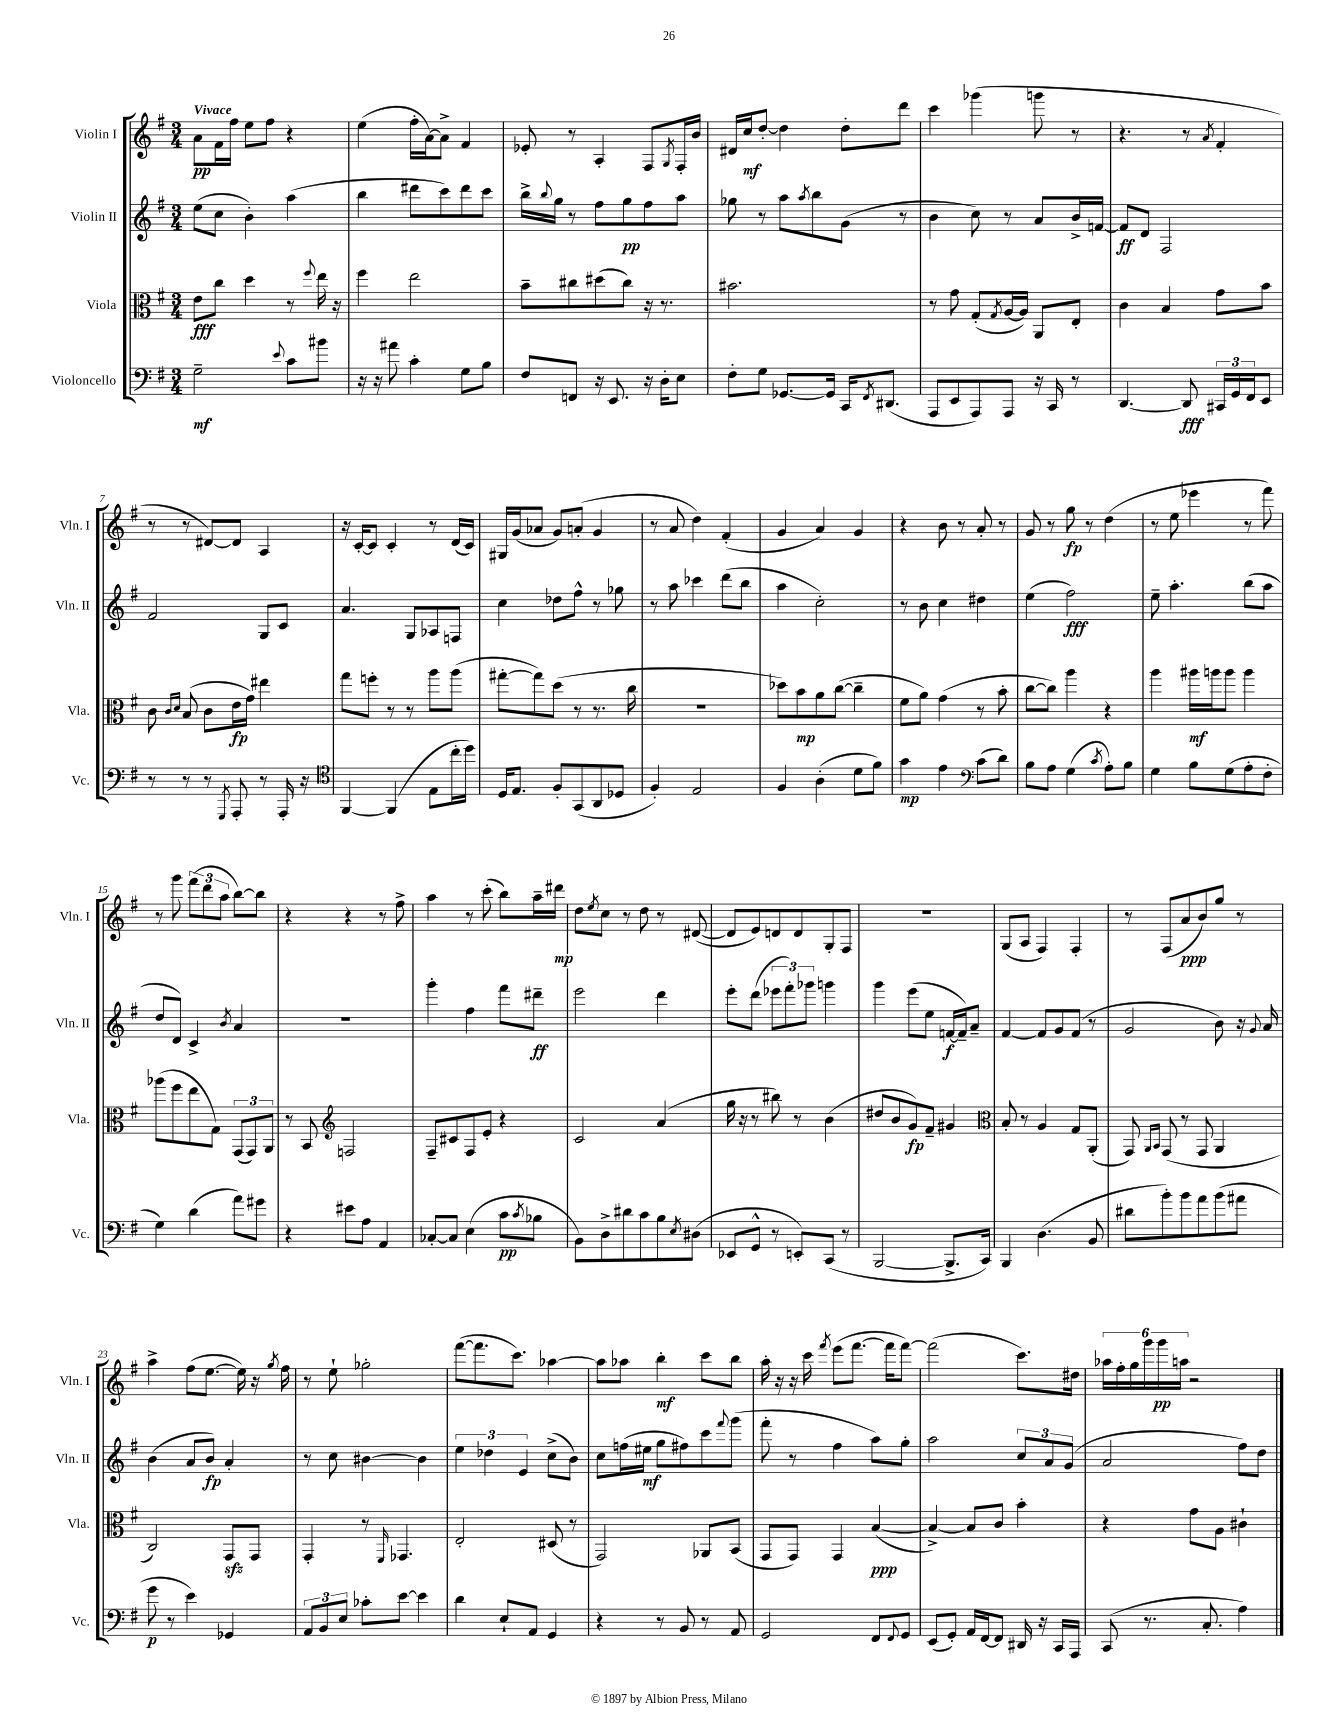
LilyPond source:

<<
\new StaffGroup <<
\new Staff = "s0" \with { instrumentName = "Violin I" shortInstrumentName = "Vln. I" } {
    \clef treble \key g \major \numericTimeSignature \time 3/4 \tempo "Vivace"
    a'8\pp fis'16 fis''16 e''8 fis''8 r4 |
    e''4( fis''16-. a'16~) a'8-> fis'4 |
    ees'8-. r8 a4-. fis8 \acciaccatura { g8 } fis16-. b'16 |
    dis'16 c''16\mf d''8~-. d''4 d''8-. d'''8 |
    c'''4 ges'''4( g'''8 r8 |
    r4. r8 \acciaccatura { a'8 } fis'4-. |
    r8 r8 dis'8~) dis'8 a4 |
    r16 c'16~-. c'8 c'4-. r8 d'16( c'16) |
    gis16 g'16( aes'8 g'8) a'8-.( g'4 |
    r8 a'8 d''4) fis'4-.( |
    g'4 a'4) g'4 |
    r4 b'8 r8 a'8-. r8 |
    g'8 r8 g''8\fp r8 d''4( |
    r8 e''8 ees'''4 r8 fis'''8) |
    r8 g'''8 \tuplet 3/2 { fis'''8( d'''8 a''8 } b''8~) b''8 |
    r4 r4 r8 fis''8-> |
    a''4 r8 c'''8-.( b''8) a''16-- dis'''16\mp |
    d''8 \acciaccatura { e''8 } c''8 r8 d''8 r8 dis'8~( |
    dis'8 e'8) d'8 d'8 g8-. fis8 |
    R2. |
    g8( a8 fis4) fis4-. |
    r8 fis8( a'8\ppp b'8) g''8 r8 |
    a''4-> fis''8( e''8.~ e''16) r16 \acciaccatura { g''8 } fis''16 |
    r8 e''8-! ges''2-. |
    fis'''8~( fis'''8. c'''8.) aes''4~ |
    aes''8 aes''8 b''4-.\mf c'''8 b''8 |
    a''16-. r16 r16 c'''16 \acciaccatura { fis'''8 } e'''8( fis'''8.~ fis'''16 fis'''8~) |
    fis'''2( c'''8.) dis''16 |
    \tuplet 6/4 { aes''16 fis''16-. g''16 g'''16 g'''16\pp a''16 } r2 \bar "|." |
}
\new Staff = "s1" \with { instrumentName = "Violin II" shortInstrumentName = "Vln. II" } {
    \clef treble \key g \major \numericTimeSignature \time 3/4
    e''8( c''8 b'4-.) a''4( |
    b''4 dis'''8 c'''8) dis'''8 c'''8 |
    b''16-> \appoggiatura { b''8 } g''16 r8 fis''8 g''8\pp fis''8 a''8 |
    ges''8 r8 a''8 \acciaccatura { a''8 } b''8 g'8( r8 |
    b'4 c''8) r8 a'8 b'16-> f'16~ |
    f'8\ff d'8 fis2 |
    fis'2 g8 c'8 |
    a'4. g8 aes8 f8 |
    c''4 des''8 fis''8-^ r8 ges''8 |
    r8 a''8 ces'''4 d'''8( b''8 |
    a''4 c''2-.) |
    r8 b'8 c''4 dis''4 |
    e''4( fis''2\fff) |
    e''8-- a''4.-. b''8( a''8 |
    d''8 d'8) c'4-> \acciaccatura { b'8 } a'4 |
    R2. |
    g'''4-. fis''4 fis'''8 dis'''8--\ff |
    e'''2 d'''4 |
    e'''8-. d'''8( \tuplet 3/2 { ees'''8 fis'''8-.) ges'''8 } g'''4 |
    g'''4 e'''8( e''8 f'16~\f f'16--) a'8-- |
    fis'4~ fis'8 g'8 fis'8( r8 |
    g'2 b'8) r16 \appoggiatura { g'8 } a'16 |
    b'4( a'8 b'8\fp) a'4-. |
    r8 c''8 bis'4~ bis'4 |
    \tuplet 3/2 { e''4 des''4 e'4 } c''8->( b'8) |
    c''8 f''16( eis''16\mf g''8 fis''8) c'''8 \appoggiatura { fis'''8 } g'''8( |
    fis'''8-. r8 fis''4 a''8) g''8-. |
    a''2 \tuplet 3/2 { c''8 a'8 g'8( } |
    a'2 fis''8) d''8 \bar "|." |
}
\new Staff = "s2" \with { instrumentName = "Viola" shortInstrumentName = "Vla." } {
    \clef alto \key g \major \numericTimeSignature \time 3/4
    e'8\fff c''8 d''4 r8 \appoggiatura { fis''8 } e''16 r16 |
    fis''4 e''2 |
    b'8-- cis''8 dis''8( cis''8) r16 r8. |
    bis'2. |
    r8 g'8 g8-.( \acciaccatura { g8 } a16~ a16) a,8 e8-. |
    c'4 b4 g'8 b'8 |
    c'8 \grace { c'16 d'16 } b8( c'8 e'16\fp g'16) eis''4 |
    g''8 f''8-. r8 r8 a''8 a''8( |
    gis''8~-. gis''8) d''8( r8 r8. c''16 |
    R2. |
    des''8) b'8\mp a'8 c''8~( c''4-- |
    fis'8 a'8) g'4( r8 b'8-. |
    c''8~ c''8) a''4 r4 |
    a''4 ais''16\mf a''16 a''8 a''4 |
    aes''8( fis''8 e''8 g8) \tuplet 3/2 { g,8( g,8) a,8 } |
    r8 b,8 \clef treble f2 |
    fis8-- cis'8 fis8 e'8-. r4 |
    c'2 a'4( |
    g''16 r16 r8 bis''8) r8 b'4( |
    dis''8 b'8 g'8\fp) fis'8-- gis'4 |
    \clef alto b8-. r8 a4 g8 a,8-.( |
    g,8) \grace { a,16 b,16 } g,8( r8 g,8 a,4 |
    c2) g,8\sfz g,8 |
    g,4-. r8 \grace { fis,16 } ges,4. |
    e2-. dis8( r8 |
    g,2) aes,8 b,8( |
    g,8 g,8) g,4 b4~\ppp( |
    b4~->) b8 c'8 b'4-. |
    r4 g'8 a8 cis'4-! \bar "|." |
}
\new Staff = "s3" \with { instrumentName = "Violoncello" shortInstrumentName = "Vc." } {
    \clef bass \key g \major \numericTimeSignature \time 3/4
    g2--\mf \appoggiatura { e'8 } c'8 bis'8 |
    r16 r16 ais'8 c'4-. g8 b8 |
    fis8 f,8 r16 e,8. r16 d16-. e8 |
    fis8-. g8 ges,8.~ ges,16 c,16 \acciaccatura { fis,8 } dis,8.( |
    a,,8 e,8 a,,8) a,,8 r16 c,16 r8 |
    d,4.~ d,8\fff \tuplet 3/2 { cis,16 g,16 fis,16 } e,8 |
    r8 r8 r8 \acciaccatura { g,,8 } a,,8-. r8 a,,16-. r16 |
    \clef tenor fis,4~ fis,4( e8 c''16-. d''16) |
    d16 e8. fis8-. g,8( a,8 des8 |
    fis4-.) e2 |
    fis4 a4-.( d'8 fis'8) |
    g'4\mp e'4 \clef bass c'8( d'8) |
    b8 a8 g4( \acciaccatura { c'8 } a8-.) b8 |
    g4 b8 g8( a8-. fis8-. |
    g4) d'4( a'8) gis'8 |
    r4 eis'8 a8 a,4 |
    ces8~-. ces8 e4( c'8\pp \acciaccatura { c'8 } bes8 |
    b,8) d8-> dis'8 c'8 b8 \acciaccatura { e8 } dis8( |
    ees,8 g,8-^ r8 e,8-.) c,8( r8 |
    b,,2~ b,,8.-> c,16) |
    b,,4 d4.( b,8 |
    dis'8 b'8-.) b'8 a'8 b'8( ais'8 |
    g'8\p r8 e'4) ges,4 |
    \tuplet 3/2 { a,8 b,8 e8 } ces'8-. e'8~ e'4 |
    d'4 e8-! a,8 g,4 |
    r4 r8 b,8 r8 a,8 |
    g,2 fis,8 \appoggiatura { fis,8 } g,8 |
    e,8( g,8-.) a,16 fis,16~ fis,8 dis,16 r16 c,16 a,,16 |
    c,8( r8. c8.-. a4) \bar "|." |
}
>>
>>
